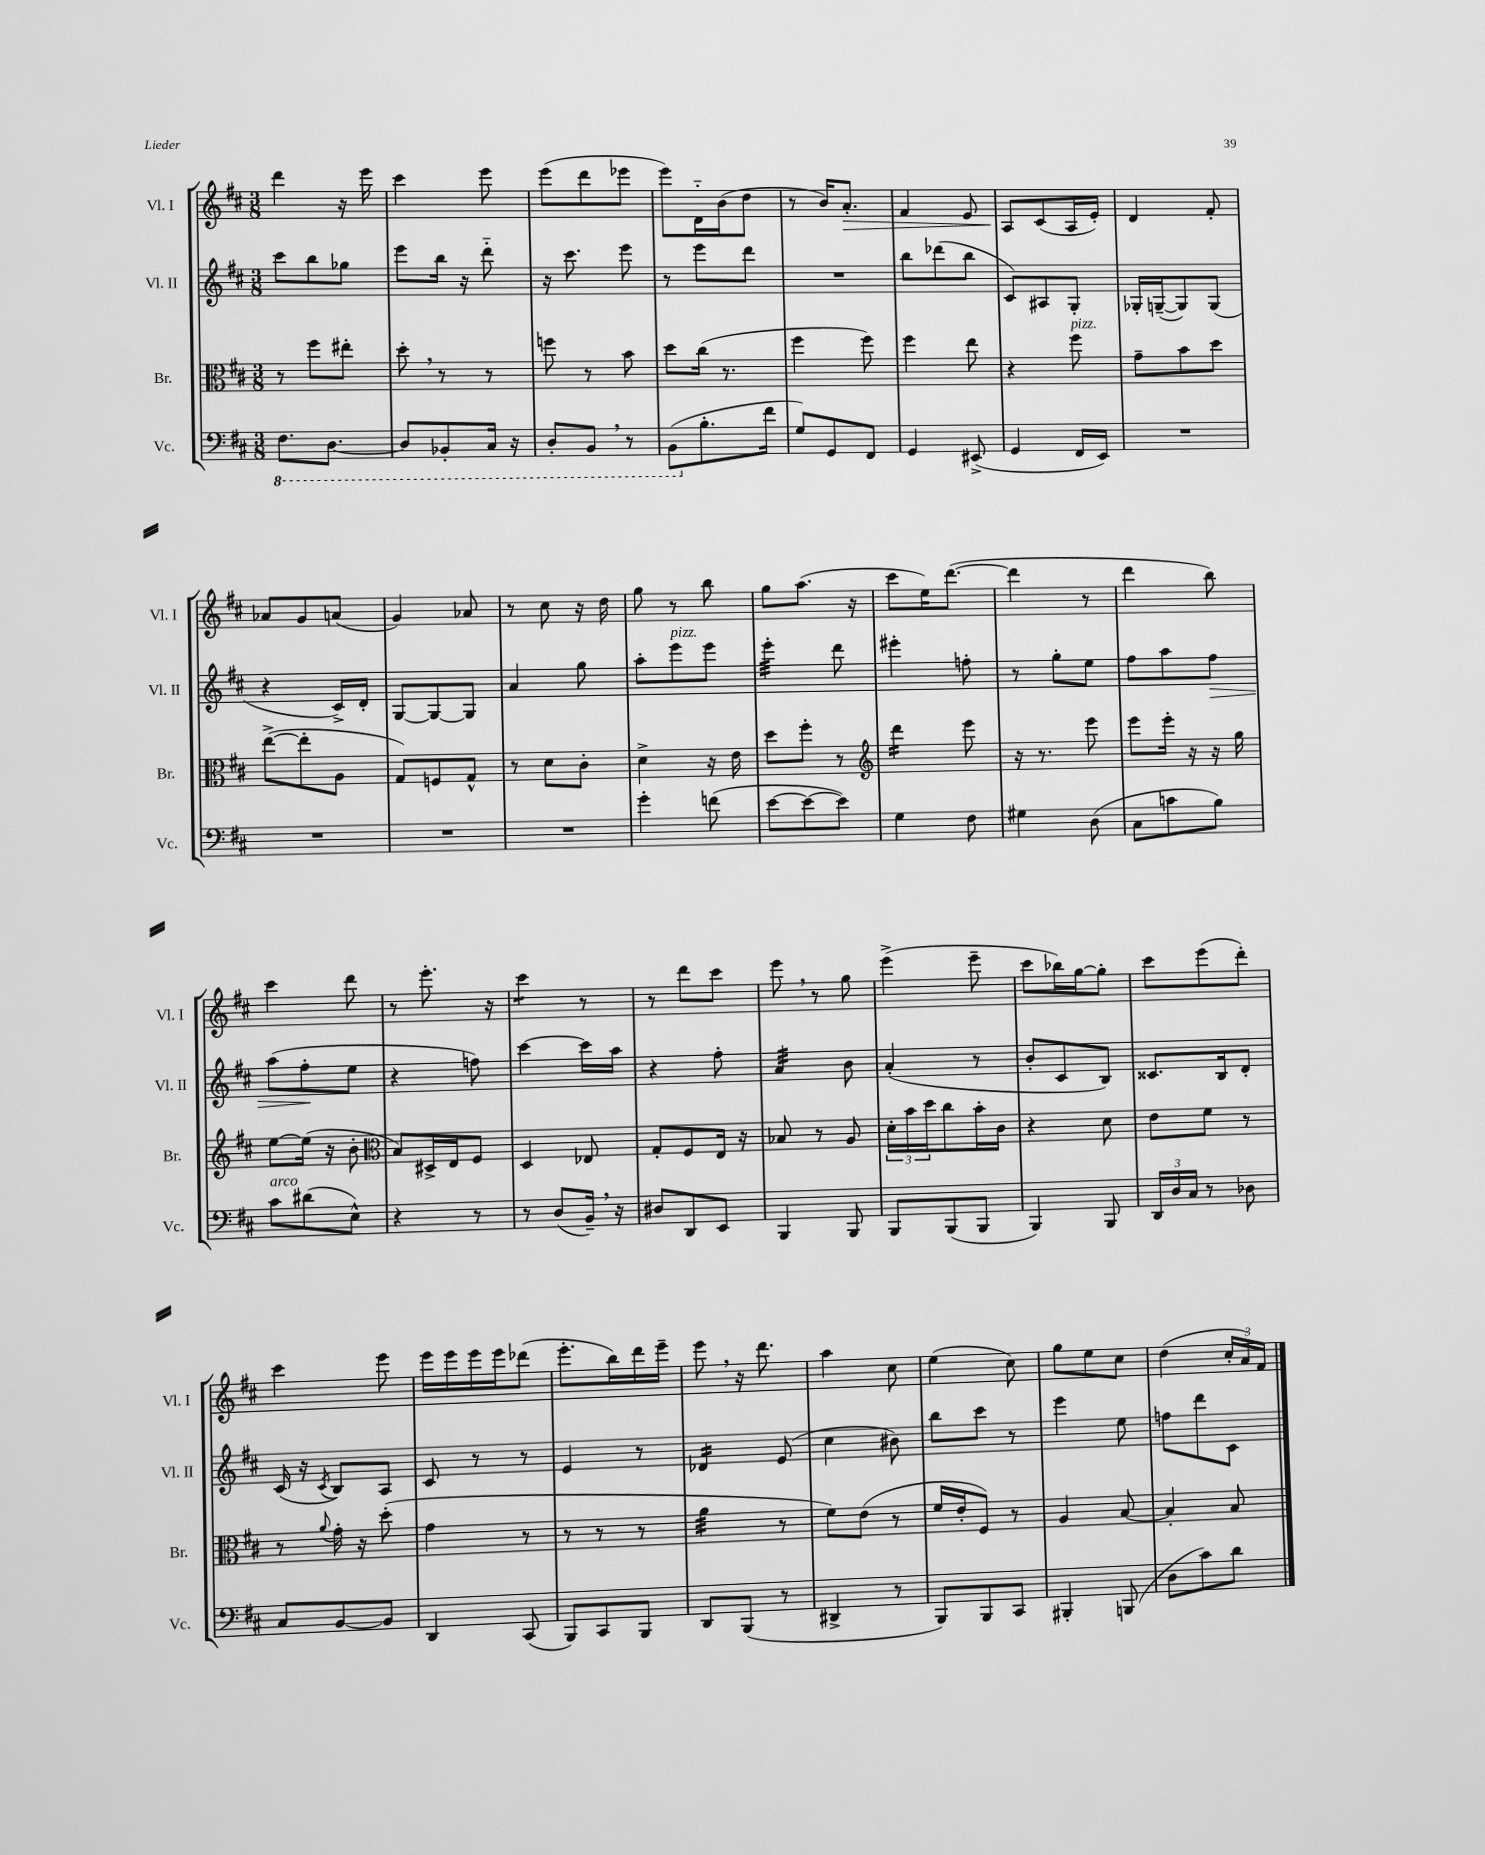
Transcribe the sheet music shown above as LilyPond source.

<<
\new StaffGroup <<
\new Staff = "s0" \with { instrumentName = "Vl. I" shortInstrumentName = "Vl. I" } {
    \clef treble \key d \major \numericTimeSignature \time 3/8
    d'''4 r16 e'''16 |
    cis'''4 e'''8 |
    e'''8( d'''8 ees'''8 |
    e'''8) d'16-_ b'16( d''8 |
    r8 b'16) a'8.-.\> |
    fis'4 e'8 |
    a8\! cis'8( a16 e'16-.) |
    d'4 fis'8-. |
    aes'8 g'8 a'8( |
    g'4) aes'8 |
    r8 cis''8 r16 d''16 |
    g''8 r8 b''8 |
    g''8 a''8.( r16 |
    cis'''8 e''16) d'''8.~( |
    d'''4 r8 |
    d'''4 b''8) |
    cis'''4 d'''8 |
    r8 e'''8.-. r16 |
    cis'''4:8 r8 |
    r8 d'''8 cis'''8 |
    e'''8 \breathe r8 g''8 |
    e'''4->( e'''8-- |
    cis'''8 bes''16) g''16~ g''8-. |
    cis'''8 e'''8( d'''8-.) |
    cis'''4 e'''8 |
    e'''16 e'''16 e'''16 e'''16 des'''8( |
    e'''8.-. b''16) d'''16 e'''16-- |
    e'''8 \breathe r16 d'''8. |
    a''4 cis''8 |
    e''4( cis''8) |
    g''8 e''8 cis''8 |
    d''4( \tuplet 3/2 { cis''16-. a'16) fis'16 } \bar "|." |
}
\new Staff = "s1" \with { instrumentName = "Vl. II" shortInstrumentName = "Vl. II" } {
    \clef treble \key d \major \numericTimeSignature \time 3/8
    cis'''8 b''8 ges''8 |
    e'''8 b''16 r16 d'''8-_ |
    r16 cis'''8. e'''8 |
    r8 e'''8 d'''8 |
    R4. |
    b''8 des'''8( b''8 |
    cis'8) ais8 g8-. |
    ges16-. g16~--( g8) g8( |
    r4 cis'16->) d'16-. |
    g8~ g8~ g8 |
    a'4 g''8 |
    a''8-. e'''8^\markup { \italic "pizz." } e'''8 |
    e'''4:32-. d'''8 |
    eis'''4-. f''8-. |
    r8 g''8-. e''8 |
    fis''8 a''8 fis''8\> |
    a''8( fis''8-.\! e''8 |
    r4 f''8) |
    cis'''4~ cis'''16 a''16 |
    r4 fis''8-. |
    a'4:32 b'8 |
    a'4-.( r8 |
    b'8-. cis'8 b8) |
    cisis'8. b16 d'8-. |
    cis'16( r16 \acciaccatura { cis'8 } b8) a8 |
    cis'8 r8 r8 |
    e'4 r8 |
    des'4:16 e'8( |
    cis''4 bis'8) |
    b''8 cis'''8 r8 |
    e'''4 e''8 |
    f''8 d'''8 cis'8 \bar "|." |
}
\new Staff = "s2" \with { instrumentName = "Br." shortInstrumentName = "Br." } {
    \clef alto \key d \major \numericTimeSignature \time 3/8
    r8 fis''8 eis''8-. |
    d''8-. \breathe r8 r8 |
    f''8 r8 b'8 |
    d''8 cis''16( r8. |
    fis''4 fis''8) |
    fis''4 e''8 |
    r4 fis''8^\markup { \italic "pizz." } |
    g'8-- b'8 d''8 |
    e''8~->( e''8-. a8 |
    g8) f8 g8-^ |
    r8 d'8 cis'8-. |
    d'4-> r16 e'16 |
    d''8 fis''8-. r8 |
    \clef treble d'''4:16 e'''8 |
    r16 r8. e'''8 |
    e'''8 e'''16-. r16 r16 g''16 |
    e''8~ e''16( r16 b'8-. |
    \clef alto b8) dis16-> e16 fis8 |
    d4 ees8 |
    g8-. fis8 e16 r16 |
    bes8 r8 a8 |
    \tuplet 3/2 { d'16-. b'16 d''16 } cis''8 b'16-. cis'16 |
    r4 d'8 |
    e'8 fis'8 r8 |
    r8 \appoggiatura { a'8 } g'16-. r16 d''8-.( |
    g'4 r8 |
    r8 r8 r8 |
    a'4:32 r8 |
    fis'8) e'8( r8 |
    fis'16 e'16-. fis8) r8 |
    a4 b8~ |
    b4-. b8 \bar "|." |
}
\new Staff = "s3" \with { instrumentName = "Vc." shortInstrumentName = "Vc." } {
    \clef bass \key d \major \numericTimeSignature \time 3/8
    \ottava #-1 fis,8. d,8.~ |
    d,8 bes,,8-. cis,16 r16 |
    d,8-. b,,8 \breathe r8 |
    b,,8( \ottava #0 b8.-. fis'16 |
    g8) g,8 fis,8 |
    g,4 eis,8->( |
    g,4 fis,16 e,16) |
    R4. |
    R4. |
    R4. |
    R4. |
    g'4-. f'8( |
    e'8~ e'8~ e'8) |
    g4 fis8 |
    gis4 d8( |
    cis8 c'8 b8) |
    cis'8^\markup { \italic "arco" } dis'8( e8-^) |
    r4 r8 |
    r8 d8( b,16--) \breathe r16 |
    dis8 d,8 e,8 |
    b,,4 b,,8 |
    b,,8 b,,8( b,,8 |
    b,,4) b,,8 |
    \tuplet 3/2 { d,16 d16 cis16 } r8 des8 |
    cis8 b,8~ b,8 |
    d,4 cis,8( |
    b,,8) cis,8 b,,8 |
    d,8 b,,8( r8 |
    dis,4-> r8 |
    b,,8) b,,8 cis,8 |
    bis,,4-. b,,8( |
    d8 cis'8) d'8 \bar "|." |
}
>>
>>
\layout { \context { \Score \remove "Bar_number_engraver" } }
